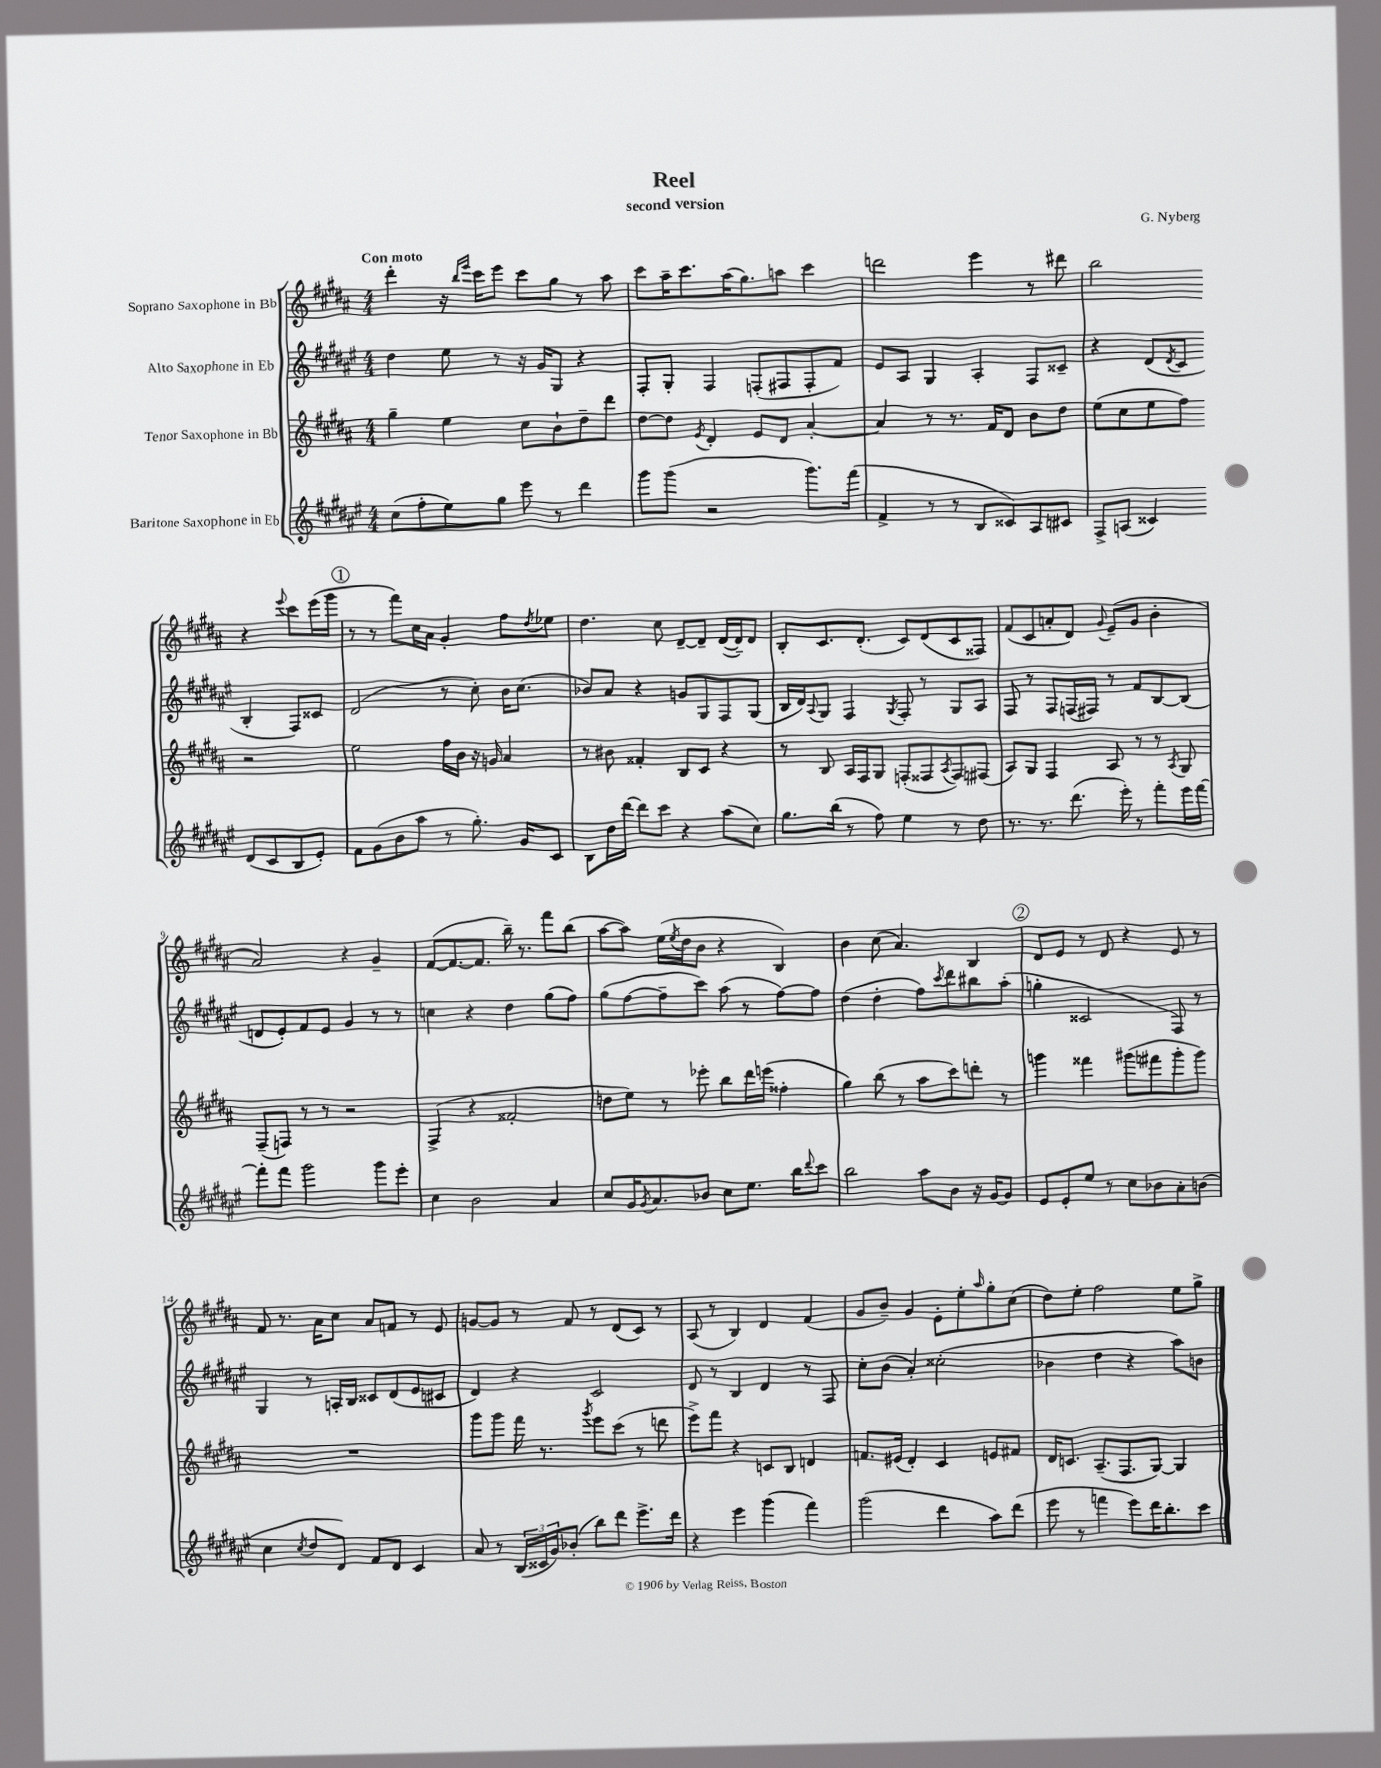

**kern	**kern	**kern	**kern
*staff4	*staff3	*staff2	*staff1
*clefG2	*clefG2	*clefG2	*clefG2
*k[f#c#g#d#a#e#]	*k[f#c#g#d#a#]	*k[f#c#g#d#a#e#]	*k[f#c#g#d#a#]
*M4/4	*M4/4	*M4/4	*M4/4
(8cc#	4gg#~	4dd#	4ddd#'
8ff#'	.	.	.
8ee#)	4ee	8ee#	16r
.	.	.	16qqbb
.	.	.	16qqeee
.	.	.	16ccc#
8gg#	.	8r	8eee
8eee#	8cc#	16r	8ccc#
.	.	16g#	.
8r	8b`	8G#	8gg#
4ddd#	8dd#~	4r	8r
.	8ddd#	.	8aa#
=	=	=	=
8ggg#	[8dd#	8F#'	8ccc#
(8ggg#	8dd#]	8G#'	16aa#~
.	.	.	8.ccc#
.	8qe	.	.
2r	4d#'	4F#	.
.	.	.	(16aa#
.	.	.	8.gg#)
.	8e	(8F'	.
.	8d#	8F#	8aa
8.ggg#)	[4a#'	8F#'	4ccc#
.	.	8f#)	.
(16fff#	.	.	.
=	=	=	=
4f#^	4a#]	8e#	2ddd
.	.	8A#	.
8r	8r	4G#	.
8r	8.r	.	.
8B	.	4A#'	4eee
.	16f#	.	.
8c##)	8d#	.	.
8A#	8b	8F#	8r
8c#	8dd#	8c##~	8ddd#
=	=	=	=
8F#^	(8ee	4r	2bb
(8A	8cc#	.	.
4c##)	8ee	(8d#	.
.	.	8qd#	.
.	8ff#)	8c#	.
(8d#	2r	4B'	4r
8c##	.	.	.
.	.	.	8qqeee
8B	.	8F#)	8ccc#
8e#')	.	8c##	(16eee
.	.	.	16ggg#
=	=	=	=
8f#	2ee	(2d#	8r
(8g#	.	.	8r
8b	.	.	8fff#)
8aa#	.	.	16cc#
.	.	.	16a#
8r	16ff#	8r	4g#'
.	16b	.	.
8.gg#')	16r	8cc#')	.
.	16g	.	.
.	4a#	16b	8ff#
16g#	.	(8.cc#	.
.	.	.	8qdd#
8c#	.	.	8ee-
=	=	=	=
8B	8r	8b-)	4.dd#
16dd#	8b#	8a#	.
[16ddd#	.	.	.
8ddd#]	4f##'	4r	.
8ccc#	.	.	8cc#
4r	8B	8g	[8d#~
.	8c#	8G#	8d#~]
(8aa#	4r	8F#	([16d#
.	.	.	16d#~])
8cc#)	.	(8G#	8d#
=	=	=	=
8.gg#	8r	16B	8B'
.	.	16d#)	.
.	.	8qqA#	.
.	8B	8G#	8.c#
(16bb	.	.	.
8r	16A#	4F#	.
.	16F#	.	(8.d#'
8ff#)	8G#	.	.
.	.	8qG#	.
4ee#	(8F'	8F#'	8c#)
.	8F##	8r	(8d#
.	8qA#	.	.
8r	8F##)	8G#	8c#
8dd#	(8F#	8A#	8F##)
=	=	=	=
8.r	8A#)	8F#	(8f#
.	8G#	8r	8c#
8.r	.	.	.
.	4F#	8F#	8a'
(8.ddd#	.	(16F	8d#)
.	.	16F#)	.
.	.	.	8qqg#
.	8A#	8r	(8e~
16eee#')	.	.	.
8r	8r	8f#	8g#
8fff#'	8r	[8B	4b'
.	8qA#	.	.
16eee#	8G#	(8B]	.
[16fff#	.	.	.
=	=	=	=
8fff#']	(8F#~	8d	2a#)
8fff#	8F)	8e#')	.
2ggg#	8r	8f#	.
.	8r	8e#	.
.	2r	4g#	4r
8ggg#	.	8r	4g#~
8eee#'	.	8r	.
=	=	=	=
4cc#	(4F#^	4cc	([8f#
.	.	.	8.f#_
2b	4r	4r	.
.	.	.	8.f#]
.	2f##'	4dd#	16bb~)
.	.	.	8.r
4a#	.	(8gg#	8fff#
.	.	8ff#)	(8bb
=	=	=	=
8cc#	8dd	(8gg#	[8aa#
16g#	8ee)	[8ff#	8aa#])
8qg#	.	.	.
8.a#	.	.	.
.	8r	8ff#~]	(16ee
.	.	.	8qee
.	.	.	16dd#
8b-	8eee-'	8ccc#)	8b
8cc#	8bb	(8aa#	4r
8.ee#	16ddd#	8r	.
.	(16eee	.	.
.	4ff##'	[8ff#)	4B)
16bb	.	.	.
8qqddd#	.	.	.
8ccc#	.	8ff#]	.
=	=	=	=
2bb	4gg#)	(4dd#	4b
.	(8bb	4dd#'	(8cc#
.	8r	.	4.a#)
8aa#	8aa#	8ff#)	.
.	.	8qccc#	.
8b	8ccc#)	8ddd#	.
16r	8ddd'	8bb#	4B
[16g#	.	.	.
8g#]	8r	(8aa#'	.
=	=	=	=
8e#	4ggg	4gg'	8d#
8e#'	.	.	8e
8ee#	4fff##	2c##	8r
8r	.	.	8d#
8cc#	(8ggg#	.	4r
8b-	8fff#	.	.
8a#'	8ggg#'	8F#)	8e
(8b	8ggg#)	8r	8r
=	=	=	=
4cc#	1r	4G#	8f#
.	.	.	8.r
8qcc#	.	.	.
8dd#	.	8r	.
.	.	.	16a#
8d#)	.	16A'	8cc#
.	.	16B	.
8f#	.	8c##	8a#
8d#	.	(8d#	8f
4c#	.	8e#	8r
.	.	8c#	8e
=	=	=	=
8a#	8ggg#	4d#)	[8g
8r	8ggg#	.	8g]
(24B	16fff#	4r	8r
24c##	.	.	.
.	8.r	.	.
24g#)	.	.	.
(8b-'	.	.	8f#
.	8qggg#	.	.
8bb)	8eee	2c#	8r
8ddd#	(8ccc#	.	(8d#
8.eee#^	8r	.	8c#)
.	8ddd	.	8r
16ddd#	.	.	.
=	=	=	=
4r	8eee^)	8d#	(8A#
.	8fff#	8r	8r
4eee#	4r	4B	4B)
(4ggg#	8c	4d#	4d#
.	8B	.	.
4fff#)	4d	8r	(4f#
.	.	8F#	.
=	=	=	=
(2ggg#	8.f	8cc#'	8g#
.	.	(8b	8b~)
.	(16e#	.	.
.	4d#')	4a#')	4g#
4ddd#	4c#	(2cc##'	8e'
.	.	.	8ee'
.	.	.	16qqaa#
8aa#)	8e	.	8gg#'
(8ddd#	8f#	.	(8cc#
=	=	=	=
8eee#	16d#	4b-	8dd#)
.	8.c	.	.
8r	.	.	8ee'
4fff	(8.A#~	4dd#	2ff#
.	8.F#	.	.
8eee#)	.	4r	.
16ddd#	[8G#)	.	.
8.bb'	.	.	.
.	4G#]	8aa#)	8ee
8ccc#	.	8b	8gg#^
==	==	==	==
*-	*-	*-	*-
